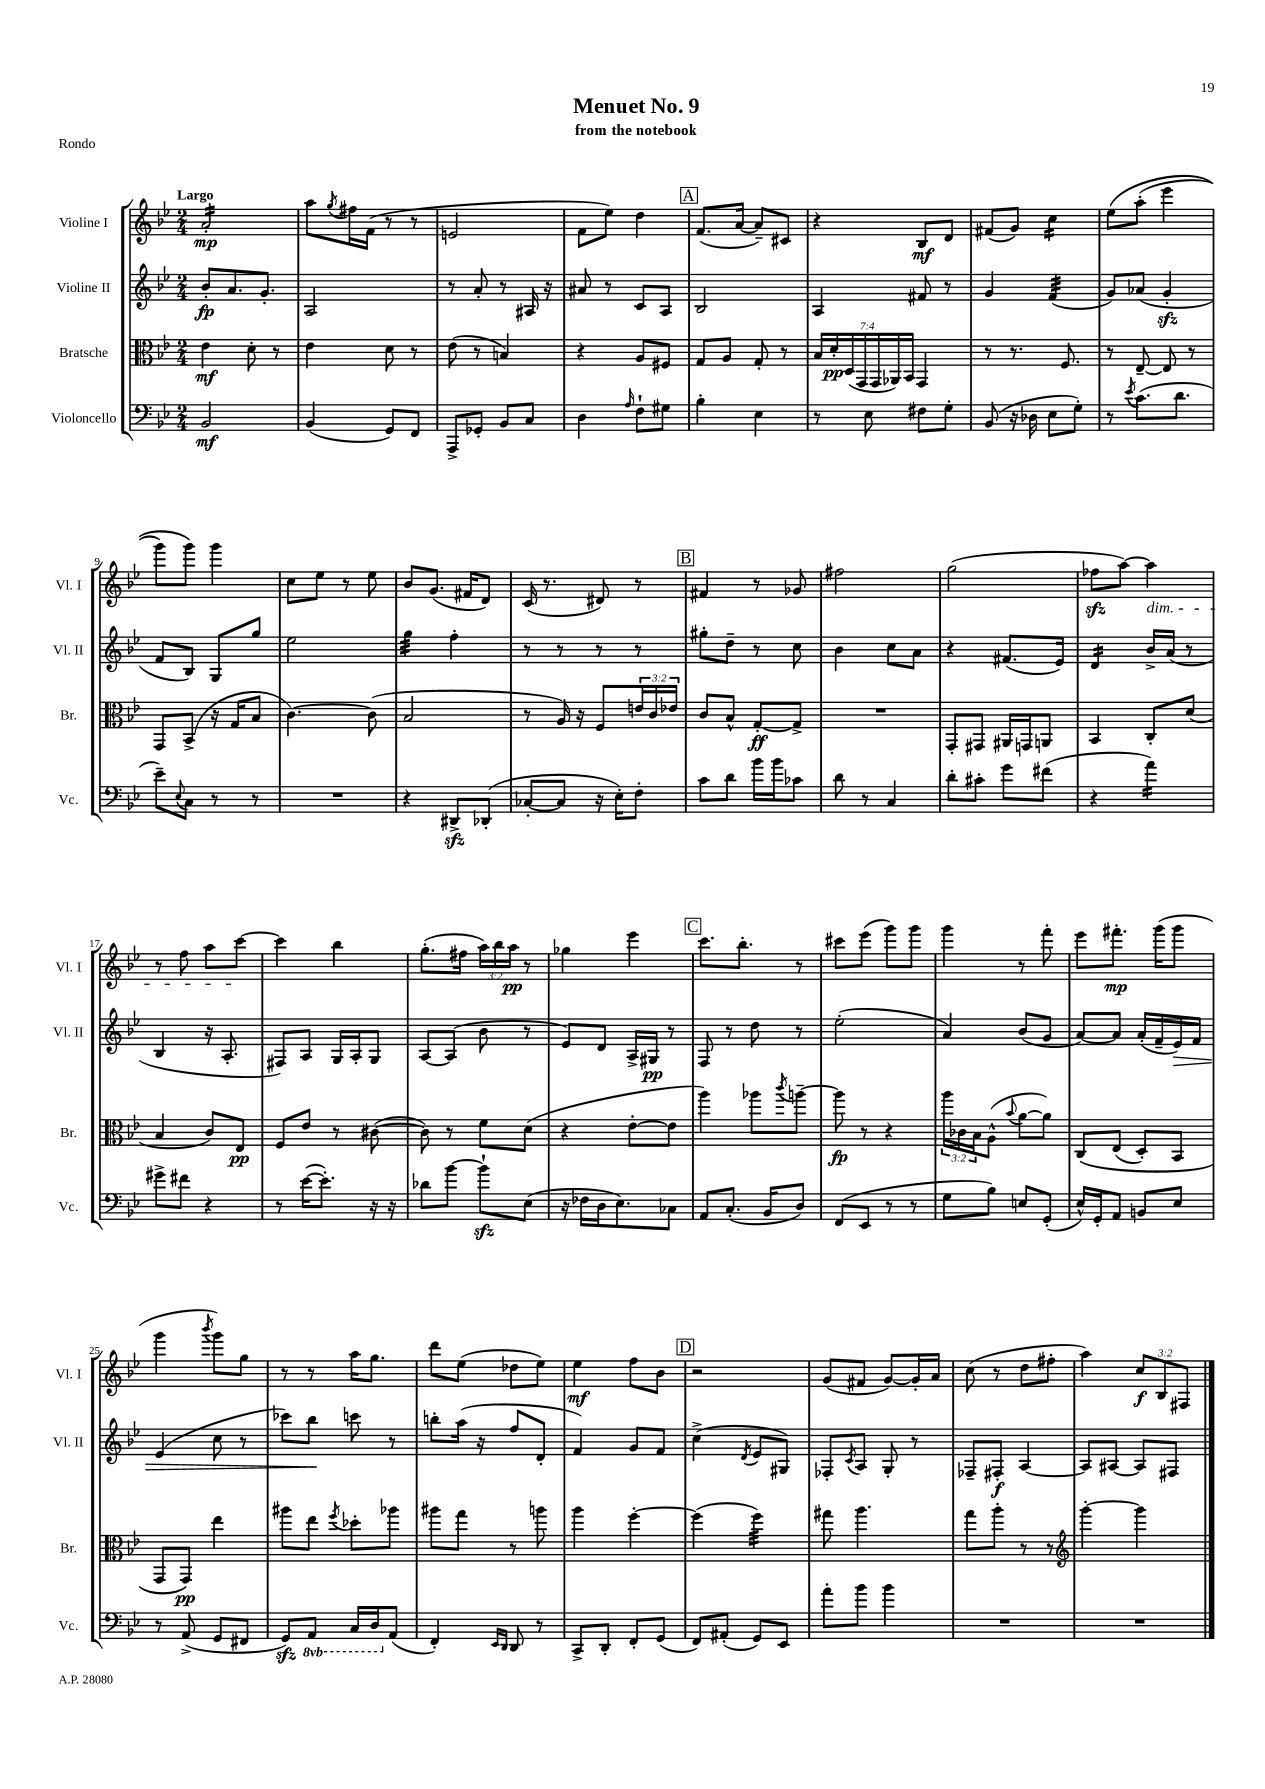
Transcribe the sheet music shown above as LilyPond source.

\header { title = "Menuet No. 9" subtitle = "from the notebook" piece = "Rondo" }
<<
\new StaffGroup <<
\new Staff = "s0" \with { instrumentName = "Violine I" shortInstrumentName = "Vl. I" } {
    \clef treble \key bes \major \numericTimeSignature \time 2/4 \override Staff.TupletNumber.text = #tuplet-number::calc-fraction-text \tempo "Largo"
    a'2:16-.\mp |
    a''8 \acciaccatura { g''8 } fis''16 f'16( r8 r8 |
    e'2 |
    f'8 ees''8) d''4 |
    \mark \markup { \box "A" } f'8.( a'16~ a'8--) cis'8 |
    r4 bes8\mf d'8 |
    fis'8( g'8) c''4:16 |
    ees''8\( a''8-.( ees'''4 |
    g'''8) g'''8\) g'''4 |
    c''8 ees''8 r8 ees''8 |
    bes'8 g'8.( fis'16 d'8) |
    c'16( r8. dis'8) r8 |
    \mark \markup { \box "B" } fis'4 r8 ges'8 |
    fis''2 |
    g''2( |
    fes''8\sfz a''8~) a''4\dim |
    r8 f''8 a''8 c'''8~\! |
    c'''4 bes''4 |
    g''8.-.( fis''16 \tuplet 3/2 { a''16) bes''16 a''16\pp } r8 |
    ges''4 ees'''4 |
    \mark \markup { \box "C" } c'''8. bes''8.-. r8 |
    cis'''8 ees'''8( g'''8) g'''8 |
    g'''4 r8 f'''8-. |
    ees'''8 fis'''8.-.\mp g'''16( g'''8 |
    g'''4 \acciaccatura { bes'''8 } g'''8) g''8 |
    r8 r8 a''16 g''8. |
    d'''8 ees''8( des''8 ees''8) |
    ees''4\mf f''8 bes'8 |
    \mark \markup { \box "D" } r2 |
    g'8( fis'8 g'8~) g'16-. a'16 |
    c''8( r8 d''8 fis''8-. |
    a''4) \tuplet 3/2 { c''8\f bes8 fis8 } \bar "|." |
}
\new Staff = "s1" \with { instrumentName = "Violine II" shortInstrumentName = "Vl. II" } {
    \clef treble \key bes \major \numericTimeSignature \time 2/4
    bes'8-.\fp a'8. g'8.-. |
    a2 |
    r8 a'8-. r8 ais16 r16 |
    ais'8 r8 c'8 a8 |
    \mark \markup { \box "A" } bes2 |
    a4 fis'8 r8 |
    g'4 f'4:32( |
    g'8) aes'8( g'4-.\sfz |
    f'8 bes8) g8 g''8 |
    ees''2 |
    g''4:32 f''4-. |
    r8 r8 r8 r8 |
    \mark \markup { \box "B" } gis''8-. d''8-- r8 c''8 |
    bes'4 c''8 a'8 |
    r4 fis'8.( ees'16) |
    d'4:16 bes'16-> a'16( r8 |
    bes4 r16 a8.-. |
    fis8) a8 g16 a16-. g8 |
    a8~ a8( bes'8 r8 |
    ees'8) d'8 a16-> gis16\pp r8 |
    \mark \markup { \box "C" } f8 r8 d''8 r8 |
    ees''2-.( |
    a'4) bes'8( g'8 |
    a'8~) a'8 a'16-.( f'16-- ees'16\>) f'16 |
    ees'4( c''8 r8 |
    ces'''8) bes''8\! c'''8 r8 |
    b''8-. a''16( r16 f''8 d'8-. |
    f'4) g'8 f'8 |
    \mark \markup { \box "D" } c''4->( \acciaccatura { d'8 } ees'8 gis8) |
    fes8-. \acciaccatura { c'8 } a8 g8-. r8 |
    fes8-- fis8-.\f a4~ |
    a8 ais8~ ais8 fis8 \bar "|." |
}
\new Staff = "s2" \with { instrumentName = "Bratsche" shortInstrumentName = "Br." } {
    \clef alto \key bes \major \numericTimeSignature \time 2/4 \override Staff.TupletNumber.text = #tuplet-number::calc-fraction-text
    ees'4\mf d'8-. r8 |
    ees'4 d'8 r8 |
    ees'8( r8 b4) |
    r4 a8 fis8 |
    \mark \markup { \box "A" } g8 a8 g8-. r8 |
    \tuplet 7/4 { bes16 d'16-.\pp d16( g,16 g,16 aes,16) bes,16 } g,4 |
    r8 r8. f8. |
    r8 ees8~-- ees8 r8 |
    g,8 bes,8->( r16 g16 bes8 |
    c'4.~) c'8( |
    bes2 |
    r8 a16) r16 f8 \tuplet 3/2 { e'16 c'16 ees'16 } |
    \mark \markup { \box "B" } c'8 bes8-^ g8~-.\ff g8-> |
    R2 |
    g,8-. gis,8 ais,16 g,16 a,8 |
    bes,4 c8-. d'8( |
    bes4 c'8) ees8\pp |
    f8 ees'8 r8 cis'8~( |
    cis'8) r8 f'8 d'8( |
    r4 ees'8~-. ees'8 |
    \mark \markup { \box "C" } a''4) aes''8 \acciaccatura { c'''8 } a''8~-- |
    a''8\fp r8 r4 |
    \tuplet 3/2 { a''16 ces'16 bes16 } a8-^( \appoggiatura { bes'8 } a'8~ a'8) |
    c8\( ees8( d8-.) bes,8 |
    g,8 g,8\pp\) ees''4 |
    ais''8 ees''8 \acciaccatura { f''8 } des''8-. aes''8 |
    ais''8 g''8 r8 a''8 |
    a''4 f''4~-. |
    \mark \markup { \box "D" } f''4( f''4:32) |
    gis''8 a''4. |
    g''8 a''8-. r8 r8 |
    \clef treble g'''4~-. g'''4 \bar "|." |
}
\new Staff = "s3" \with { instrumentName = "Violoncello" shortInstrumentName = "Vc." } {
    \clef bass \key bes \major \numericTimeSignature \time 2/4 \set Staff.ottavationMarkups = #ottavation-simple-ordinals
    bes,2\mf |
    bes,4( g,8) f,8 |
    a,,8-> ges,8-. bes,8 c8 |
    d4 \grace { a16 } f8-! gis8 |
    \mark \markup { \box "A" } bes4-. ees4 |
    r8 ees8 fis8 g8-. |
    bes,8( r16 des16 ees8 g8-.) |
    r8 \acciaccatura { ees'8 } c'8.( d'8. |
    ees'8--) \appoggiatura { ees8 } c8 r8 r8 |
    R2 |
    r4 dis,8->\sfz des,8-.( |
    ces8~-. ces8 r16 ees16-.) f8-. |
    \mark \markup { \box "B" } c'8 d'8 bes'16 bes'16 ces'8 |
    d'8 r8 c4 |
    d'8-. cis'8-. g'8 fis'8( |
    r4 a'4:16) |
    gis'8-> fis'8 r4 |
    r8 ees'16~( ees'8.-.) r16 r16 |
    des'8 bes'8~ bes'8-!\sfz ees8( |
    r16 fes16 d16 ees8.) ces8 |
    \mark \markup { \box "C" } a,8 c8.-.( bes,16 d8) |
    f,8( ees,8 r8 r8 |
    g8 bes8) e8 g,8-.( |
    ees16-^) g,16-. a,8 b,8 ees8 |
    r8 a,8->( g,8 fis,8 |
    g,8\sfz) \ottava #-1 a,,8 c,16 d,16 \ottava #0 a,8( |
    f,4-.) \grace { ees,16 d,16 } d,8 r8 |
    c,8-> d,8-. f,8-. g,8( |
    \mark \markup { \box "D" } f,8) ais,8-.( g,8) ees,8 |
    a'8-. bes'8 bes'4 |
    R2 |
    R2 \bar "|." |
}
>>
>>
